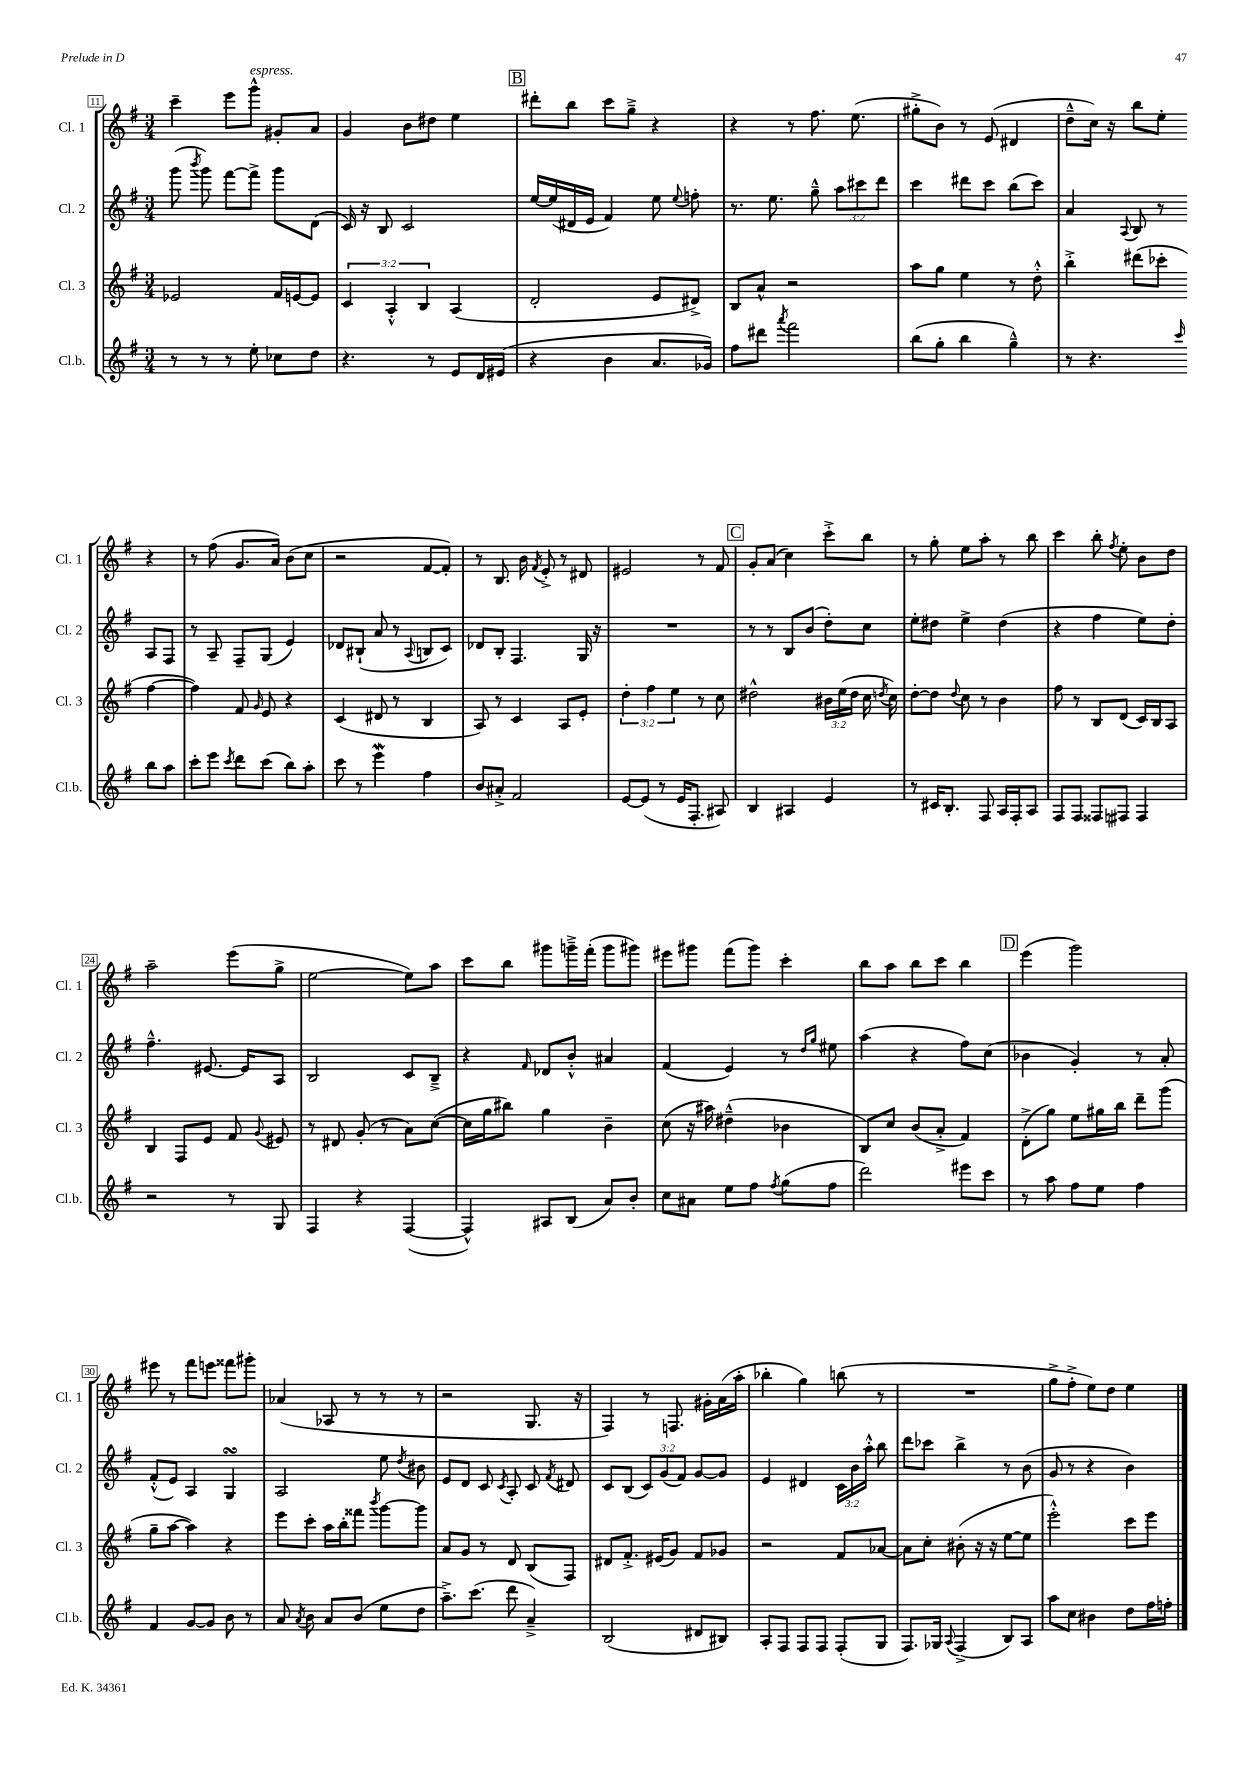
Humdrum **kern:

**kern	**kern	**kern	**kern
*part4	*part3	*part2	*part1
*staff4	*staff3	*staff2	*staff1
*I"Cl.b.	*I"Cl. 3	*I"Cl. 2	*I"Cl. 1
*I'Cl.b.	*I'Cl. 3	*I'Cl. 2	*I'Cl. 1
*clefG2	*clefG2	*clefG2	*clefG2
*k[f#]	*k[f#]	*k[f#]	*k[f#]
*M3/4	*M3/4	*M3/4	*M3/4
=11	=11	=11	=11
8r	2e-X/	(8ggg\	4ccc~\
.	.	8qbbb/	.
8r	.	8ggg\)	.
8r	.	[8fff#\L	8eee\L
!	!	!	!LO:TX:a:i:t=espress.
8ee'\	.	8fff#^\J]	8ggg^^\J
8cc-X\L	16f#/LL	8ggg\L	8g#X'/L
.	[16en/J	.	.
8dd\J	8e/J]	(8d\J	8a/J
=12	=12	=12	=12
4.r	6c/	16c/)	4g/
.	.	16r	.
.	.	8B/	.
.	6A'^^/	.	.
.	.	2c/	8b\L
.	6B/	.	.
8r	.	.	8dd#X\J
8e/L	(4A/	.	4ee\
16d/L	.	.	.
(16e#X/JJ	.	.	.
!!LO:REH:place=s1:t=B
=13	=13	=13	=13
4r	2d'/	[16ee/LL	8ddd#X'\L
.	.	(16ee/]	.
.	.	16d#X/	8bb\J
.	.	16e/JJ	.
4b\	.	4f#/)	8ccc\L
.	.	.	8gg~^\J
8.a/L	8e/L	8ee\	4r
.	.	8qqee/	.
.	8d#X^/J)	8ffn'\	.
16g-X/Jk)	.	.	.
=14	=14	=14	=14
8ff#\L	8B/L	8.r	4r
8ddd#X\J	8a^^/J	.	.
.	.	8.ee\	.
8qaaa/	.	.	.
2fff#\	2r	.	8r
.	.	8gg~^^\	8.ff#\
.	.	12aa\L	.
.	.	.	(8.ee\
.	.	12ccc#X\	.
.	.	12ddd\J	.
=15	=15	=15	=15
(8bb\L	8aa\L	4ccc\	8gg#X'^\L
8gg'\J	8gg\J	.	8b\J)
4bb\	4ee\	8ddd#X\L	8r
.	.	8ccc\J	(8e/
4gg~^^\)	8r	(8bb\L	4d#X/
.	8dd'^^\	8ccc\J)	.
=16	=16	=16	=16
8r	4bb'^\	4a/	8dd~^^\L
4.r	.	.	16cc\Jk)
.	.	.	16r
.	.	8qqA/	.
.	(8ddd#X\L	8B/	8bb\L
.	8ccc-X'\J	8r	8ee'\J
16qqccc/	.	.	.
8bb\L	[4ff#\	8A/L	4r
8aa\J	.	8F#/J	.
!!LO:LB:g=z
=17	=17	=17	=17
8ccc'\L	4ff#\])	8r	8r
8eee\J	.	8A~/	(8ff#\
8qccc/	.	.	.
8ddd\L	8f#/	8F#~/L	8.g/L
.	16qqg/	.	.
(8ccc\J	8e/	(8G/J	.
.	.	.	16a/Jk)
8bb\L)	4r	4e/)	(8b\L
8aa'\J	.	.	8cc\J
=18	=18	=18	=18
8ccc\	(4c/	8d-X/L	2r
8r	.	(8B#X`/J	.
4eeeW\	8d#X/	8a/	.
.	8r	8r	.
.	.	8qqA/	.
4ff#\	4B/	8Bn/L	[8f#/L
.	.	8c/J)	8f#'/J])
=19	=19	=19	=19
8b/L	8A/)	8d-X/L	8r
8a#X'^/J	8r	8B'/J	8.B/
2f#/	4c/	4.F#/	.
.	.	.	16b\
.	.	.	8qf#/
.	.	.	8e'^/
.	8A/L	.	8r
.	8e'/J	16G/	8d#X/
.	.	16r	.
=20	=20	=20	=20
[8e/L	6dd'\	2.r	2e#X/
(8e/J]	.	.	.
.	6ff#\	.	.
8r	.	.	.
.	6ee\	.	.
16e/KL	.	.	.
8.F#'/J	.	.	.
.	8r	.	8r
8A#X/)	8cc\	.	8f#/
!!LO:REH:place=s1:t=C
=21	=21	=21	=21
4B/	2dd#X^^\	8r	8g'/L
.	.	8r	(8a/J
4A#X/	.	8B/L	4cc\)
.	.	(8b/J	.
4e/	24b#X\LL	8dd'\L)	8ccc'^\L
.	(24ee\	.	.
.	24dd#\JJ	.	.
.	16cc\	8cc\J	8bb\J
.	8qddn/	.	.
.	16cc\)	.	.
=22	=22	=22	=22
8r	[8dd'\L	8ee'\L	8r
16c#X/KL	8dd\J]	8dd#X\J	8gg'\
8.B'/J	.	.	.
.	8qqdd/	.	.
.	8cc\	4ee^\	8ee\L
8F#/	8r	.	8aa'\J
16A/LL	4b\	(4dd#\	8r
16F#'/J	.	.	.
8A/J	.	.	8bb\
=23	=23	=23	=23
8F#/L	8ff#\	4r	4ccc\
8F#/J	8r	.	.
8F##X/L	8B/L	4ff#\	8bb'\
.	.	.	8qff#/
8F#X/J	(8d/J	.	8ee'\
4F#/	16c/LL)	8ee\L)	8b\L
.	16B/J	.	.
.	8A/J	8dd'\J	8dd\J
!!LO:LB:g=z
=24	=24	=24	=24
2r	4B/	4.ff#~^^\	2aa~\
.	8F#/L	.	.
.	8e/J	[8.e#X/	.
8r	8f#/	.	(8eee\L
.	.	16e#/KL]	.
.	8qqg/	.	.
8G/	8e#X/	8A/J	8gg^\J
=25	=25	=25	=25
4F#/	8r	2B/	[2ee\
.	8d#X/	.	.
4r	(8g'/	.	.
.	8r	.	.
([4F#/	8a\L)	8c/L	8ee\L])
.	([8cc\J	8B~^/J	8aa\J
=26	=26	=26	=26
4F#^^/])	16cc\LL]	4r	8ccc\L
.	16gg\J	.	.
.	8bb#X\J)	.	8bb\J
.	.	16qqf#/	.
8A#X/L	4gg\	8d-X/L	8ggg#X\L
(8B/J	.	8b'^^/J	16gggn~^\L
.	.	.	(16fff#'\JJ
8a/L)	4b~\	4a#X/	8ggg\L
8b'/J	.	.	8ggg#X\J)
=27	=27	=27	=27
8cc\L	(8cc\	(4f#/	8eee#X\L
8a#X\J	16r	.	8ggg#X\J
.	16aa#X\)	.	.
8ee\L	(4dd#X~^^\	4e/)	(8fff#\L
8ff#\J	.	.	8ggg#\J)
8qff#/	.	.	.
(8gg\L	4b-X\	8r	4ccc'\
.	.	16qqdd/LL	.
.	.	16qqgg/JJ	.
8ff#\J	.	8ee#X\	.
=28	=28	=28	=28
2ddd\)	8B/L)	(4aa\	8bb\L
.	8cc/J	.	8aa\J
.	(8b/L	4r	8bb\L
.	8a'^/J	.	8ccc\J
8eee#X\L	4f#/)	8ff#\L)	4bb\
8ccc\J	.	(8cc\J	.
!!LO:REH:place=s1:t=D
=29	=29	=29	=29
8r	(8d'^\L	4b-X\	(4eee\
8aa\	8gg\J)	.	.
8ff#\L	8ee\L	4g'/)	2ggg\)
8ee\J	16gg#X\L	.	.
.	16bb\JJ	.	.
4ff#\	8ddd~\L	8r	.
.	(8ggg\J	8a'/	.
!!LO:LB:g=z
=30	=30	=30	=30
4f#/	8gg~\L	(8f#'^^/L	8eee#X\
.	[8aa\J	8e/J)	8r
[8g/L	4aa\])	4A/	8fff#\L
8g/J]	.	.	8eeen\J
8b\	4r	4GsSSs/	8fff##X\L
8r	.	.	8ggg#X'\J
=31	=31	=31	=31
8a/	8eee\L	2A/	(4a-X/
8qa/	.	.	.
8b\	8ccc'\J	.	.
8a/L	16aa\LL	.	8A-X/
.	16bb'\J	.	.
(8b/J	8fff##X\J	.	8r
.	8qbbb/	.	.
8ee\L	[8ggg\L	8ee\	8r
.	.	8qdd/	.
8dd\J	8ggg\J]	8b#X\	8r
=32	=32	=32	=32
8.aa~^\L)	8a/L	8e/L	2r
.	8g/J	8d/J	.
(8.ccc\J	.	.	.
.	8r	8c/	.
.	.	8qc/	.
8ddd\	8d/	8A'/	.
4a~^/)	(8B/L	8c/	8.G/
.	.	8qf#/	.
.	8F#/J)	8d#X/	.
.	.	.	16r
=33	=33	=33	=33
(2B/	8d#X/L	8c/L	4F#/)
.	8.f#'^/J	(8B/J	.
.	.	12c/L)	8r
.	(16e#X/KL	.	.
.	.	(12g/	.
.	8g/J)	.	8.Fn/
.	.	12f#/J)	.
8d#X/L	8f#/L	[8g/L	.
.	.	.	16g#X'\LL
8B#X/J)	8g-X/J	8g/J]	(16a\
.	.	.	16aa'\JJ
=34	=34	=34	=34
8A'/L	2r	4e/	4bb-X'\
8F#/J	.	.	.
8F#/L	.	4d#X/	4gg\)
8F#/J	.	.	.
(8F#'/L	8f#/L	24c\LL	(8bbn\
.	.	24b\	.
.	.	24aa'^^\JJ	.
8G/J	[8a-X/J	8bb\	8r
=35	=35	=35	=35
8.F#/L)	8a-\L]	8ddd\L	2.r
.	8cc'\J	8ccc-X\J	.
16G-X/Jk	.	.	.
8qqA/	.	.	.
(4F#^/	(8b#X'\	4bb^\	.
.	16r	.	.
.	16r	.	.
8B/L)	[8ee\L	8r	.
8A/J	8ee\J]	(8b\	.
=36	=36	=36	=36
8aa\L	2eee'^^\)	8g/	8gg^\L
8cc\J	.	8r	8ff#'^\J
4b#X\	.	4r	8ee\L)
.	.	.	8dd\J
8dd\L	8ccc\L	4b\)	4ee\
16ff#\L	8eee\J	.	.
16ffn'\JJ	.	.	.
==	==	==	==
*-	*-	*-	*-
